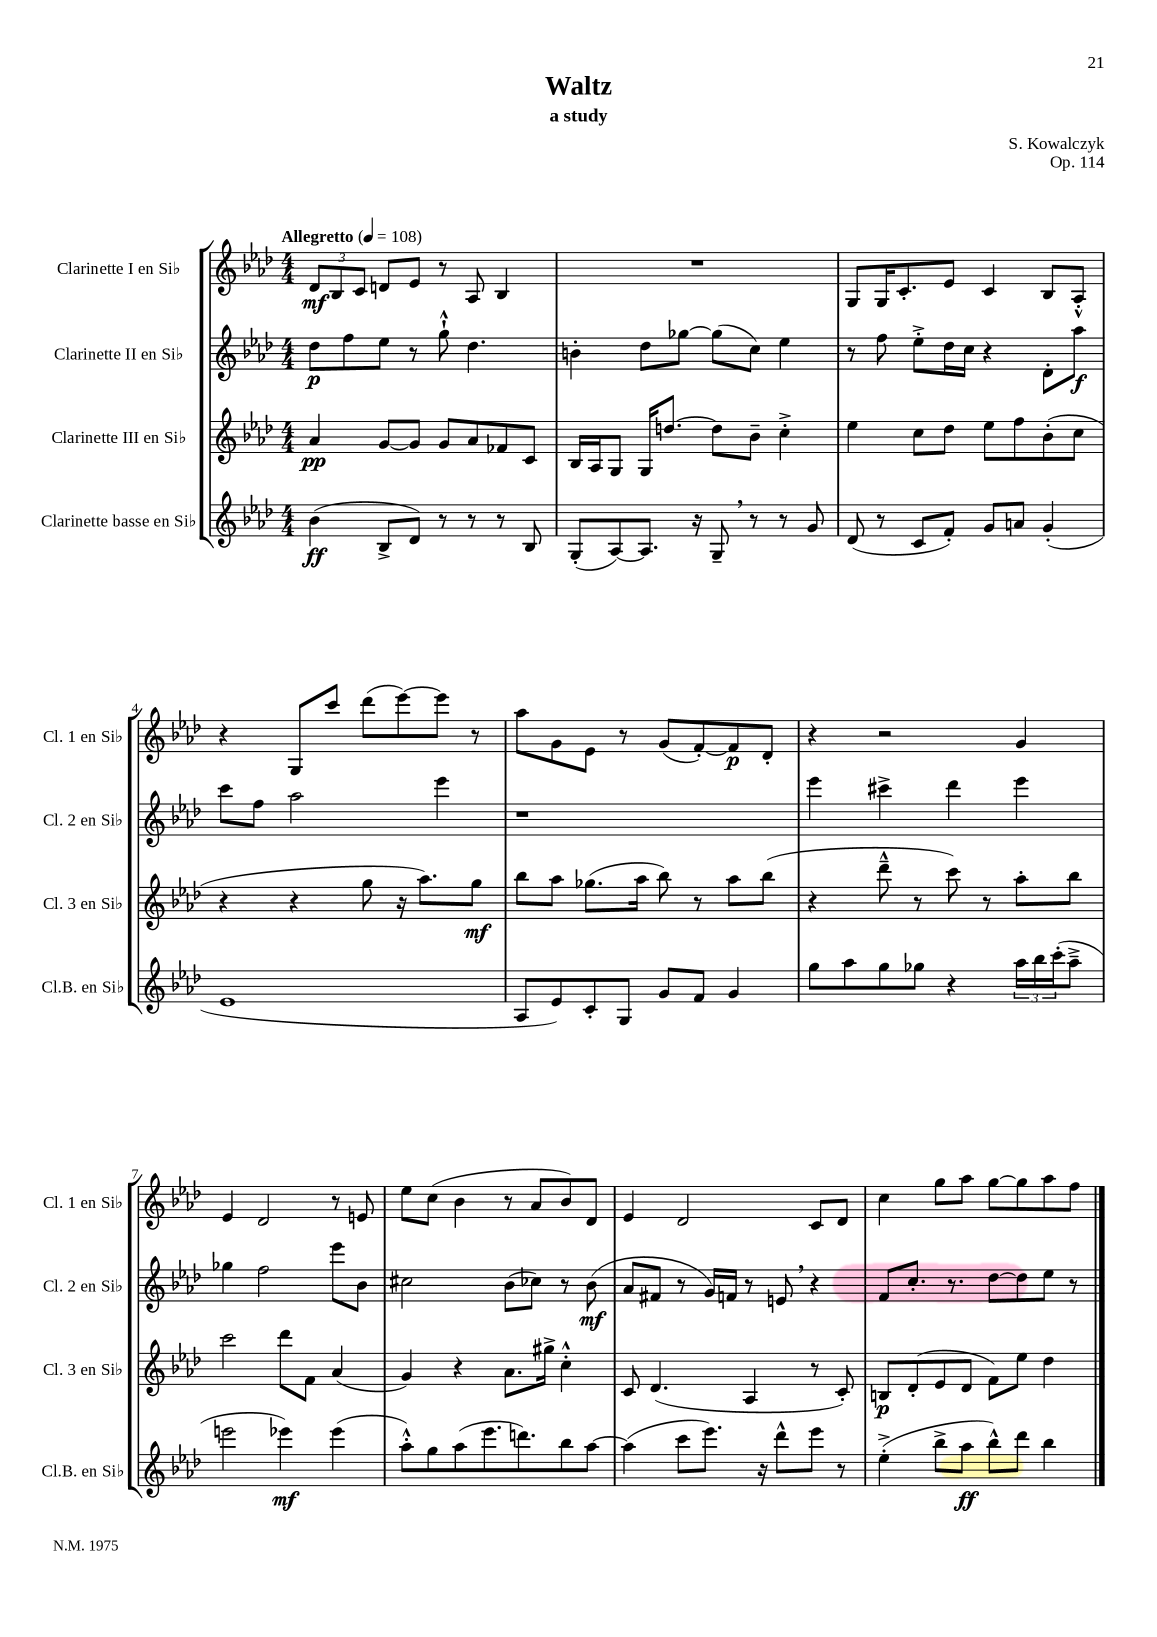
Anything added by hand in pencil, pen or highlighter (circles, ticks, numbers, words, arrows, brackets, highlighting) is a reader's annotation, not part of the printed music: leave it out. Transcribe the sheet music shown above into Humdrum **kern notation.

**kern	**dynam	**kern	**dynam	**kern	**dynam	**kern	**dynam
*part4	*part4	*part3	*part3	*part2	*part2	*part1	*part1
*staff4	*staff4	*staff3	*staff3	*staff2	*staff2	*staff1	*staff1
*I"Clarinette basse en Si♭	*	*I"Clarinette III en Si♭	*	*I"Clarinette II en Si♭	*	*I"Clarinette I en Si♭	*
*I'Cl.B. en Si♭	*	*I'Cl. 3 en Si♭	*	*I'Cl. 2 en Si♭	*	*I'Cl. 1 en Si♭	*
*clefG2	*	*clefG2	*	*clefG2	*	*clefG2	*
*k[b-e-a-d-]	*	*k[b-e-a-d-]	*	*k[b-e-a-d-]	*	*k[b-e-a-d-]	*
*M4/4	*	*M4/4	*	*M4/4	*	*M4/4	*
*MM108	*	*MM108	*	*MM108	*	*MM108	*
=1	=1	=1	=1	=1	=1	=1	=1
!	!	!	!	!	!	!LO:TX:a:B:t=Allegretto	!
(4b-\	ff	4a-/	pp	8dd-\L	p	12d-/L	mf
.	.	.	.	.	.	12B-/	.
.	.	.	.	8ff\	.	.	.
.	.	.	.	.	.	12c/J	.
8B-^/L	.	[8g/L	.	8ee-\J	.	8dn/L	.
8d-/J)	.	8g/J]	.	8r	.	8e-/J	.
8r	.	8g/L	.	8gg`^^\	.	8r	.
8r	.	8a-/	.	4.dd-\	.	8A-/	.
8r	.	8f-X/	.	.	.	4B-/	.
8B-/	.	8c/J	.	.	.	.	.
=2	=2	=2	=2	=2	=2	=2	=2
(8G'/L	.	16B-/LL	.	4bn'\	.	1r	.
.	.	16A-/J	.	.	.	.	.
[8A-/)	.	8G/J	.	.	.	.	.
8.A-/J]	.	16G/KL	.	8dd-\L	.	.	.
.	.	[8.ddn/J	.	.	.	.	.
.	.	.	.	[8gg-X\J	.	.	.
16r	.	.	.	.	.	.	.
8G~,/	.	8dd\L]	.	(8gg-\L]	.	.	.
8r	.	8b-~\J	.	8cc\J)	.	.	.
8r	.	4cc'^\	.	4ee-\	.	.	.
8g/	.	.	.	.	.	.	.
=3	=3	=3	=3	=3	=3	=3	=3
(8d-/	.	4ee-\	.	8r	.	8G/L	.
8r	.	.	.	8ff\	.	16G/K	.
.	.	.	.	.	.	8.c'/	.
8c/L	.	8cc\L	.	8ee-'^\L	.	.	.
8f'/J)	.	8dd-\J	.	16dd-\L	.	8e-/J	.
.	.	.	.	16cc\JJ	.	.	.
8g/L	.	8ee-\L	.	4r	.	4c/	.
8an/J	.	8ff\	.	.	.	.	.
(4g'/	.	(8b-'\	.	8d-'\L	.	8B-/L	.
.	.	8cc\J	.	8aa-\J	f	8A-'^^/J	.
!!LO:LB:g=z
=4	=4	=4	=4	=4	=4	=4	=4
1e-	.	4r	.	8ccc\L	.	4r	.
.	.	.	.	8ff\J	.	.	.
.	.	4r	.	2aa-\	.	8G/L	.
.	.	.	.	.	.	8ccc/J	.
.	.	8gg\	.	.	.	(8ddd-\L	.
.	.	16r	.	.	.	[8eee-\)	.
.	.	8.aa-\L)	.	.	.	.	.
.	.	.	.	4eee-\	.	8eee-\J]	.
.	.	8gg\J	mf	.	.	8r	.
=5	=5	=5	=5	=5	=5	=5	=5
8A-/L	.	8bb-\L	.	1r	.	8aa-\L	.
8e-/)	.	8aa-\J	.	.	.	8g\	.
8c'/	.	(8.gg-X\L	.	.	.	8e-\J	.
8G/J	.	.	.	.	.	8r	.
.	.	16aa-\Jk	.	.	.	.	.
8g/L	.	8bb-\)	.	.	.	(8g/L	.
8f/J	.	8r	.	.	.	[8f'/)	.
4g/	.	8aa-\L	.	.	.	8f/]	p
.	.	(8bb-\J	.	.	.	8d-'/J	.
=6	=6	=6	=6	=6	=6	=6	=6
8gg\L	.	4r	.	4eee-\	.	4r	.
8aa-\	.	.	.	.	.	.	.
8gg\	.	8ddd-~^^\	.	4ccc#X^\	.	2r	.
8gg-X\J	.	8r	.	.	.	.	.
4r	.	8ccc\)	.	4ddd-\	.	.	.
.	.	8r	.	.	.	.	.
24aa-\LL	.	8aa-'\L	.	4eee-\	.	4g/	.
24bb-\	.	.	.	.	.	.	.
(24ccc'\J	.	.	.	.	.	.	.
8aa-~^\J	.	8bb-\J	.	.	.	.	.
!!LO:LB:g=z
=7	=7	=7	=7	=7	=7	=7	=7
2eeen\	.	2ccc\	.	4gg-X\	.	4e-/	.
.	.	.	.	2ff\	.	2d-/	.
4eee-X\)	mf	8ddd-\L	.	.	.	.	.
.	.	8f\J	.	.	.	.	.
(4eee-\	.	(4a-/	.	8eee-\L	.	8r	.
.	.	.	.	8b-\J	.	8en/	.
=8	=8	=8	=8	=8	=8	=8	=8
8aa-'^^\L)	.	4g/)	.	2cc#X\	.	8ee-\L	.
8gg\	.	.	.	.	.	(8cc\J	.
(8aa-\	.	4r	.	.	.	4b-\	.
8.eee-\	.	.	.	.	.	.	.
.	.	8.a-\L	.	(8b-\L	.	8r	.
8.dddn\)	.	.	.	.	.	.	.
.	.	.	.	8cc-X\J)	.	8a-/L	.
.	.	16gg#X^\Jk	.	.	.	.	.
8bb-\	.	4cc'^^\	.	8r	.	8b-/)	.
[8aa-\J	.	.	.	(8b-\	mf	8d-/J	.
=9	=9	=9	=9	=9	=9	=9	=9
(4aa-\]	.	8c/	.	8a-/L	.	4e-/	.
.	.	(4.d-/	.	8f#X/J	.	.	.
8ccc\L	.	.	.	8r	.	2d-/	.
8.eee-\J)	.	.	.	16g/LL)	.	.	.
.	.	.	.	16fn/JJ	.	.	.
.	.	4A-/	.	8r	.	.	.
16r	.	.	.	.	.	.	.
8ddd-^^\L	.	.	.	8en,/	.	.	.
8eee-\J	.	8r	.	4r	.	8c/L	.
8r	.	8c'/)	.	.	.	8d-/J	.
=10	=10	=10	=10	=10	=10	=10	=10
(4ee-'^\	.	8Bn/L	p	8f/L	.	4cc\	.
.	.	(8d-'/	.	8.cc'/J	.	.	.
8bb-^\L	.	8e-/	.	.	.	8gg\L	.
.	.	.	.	8.r	.	.	.
8aa-\J	ff	8d-/J	.	.	.	8aa-\J	.
8bb-^^\L)	.	8f\L)	.	[8dd-\L	.	[8gg\L	.
8ddd-\J	.	8ee-\J	.	8dd-\]	.	8gg\]	.
4bb-\	.	4dd-\	.	8ee-\J	.	8aa-\	.
.	.	.	.	8r	.	8ff\J	.
==	==	==	==	==	==	==	==
*-	*-	*-	*-	*-	*-	*-	*-
